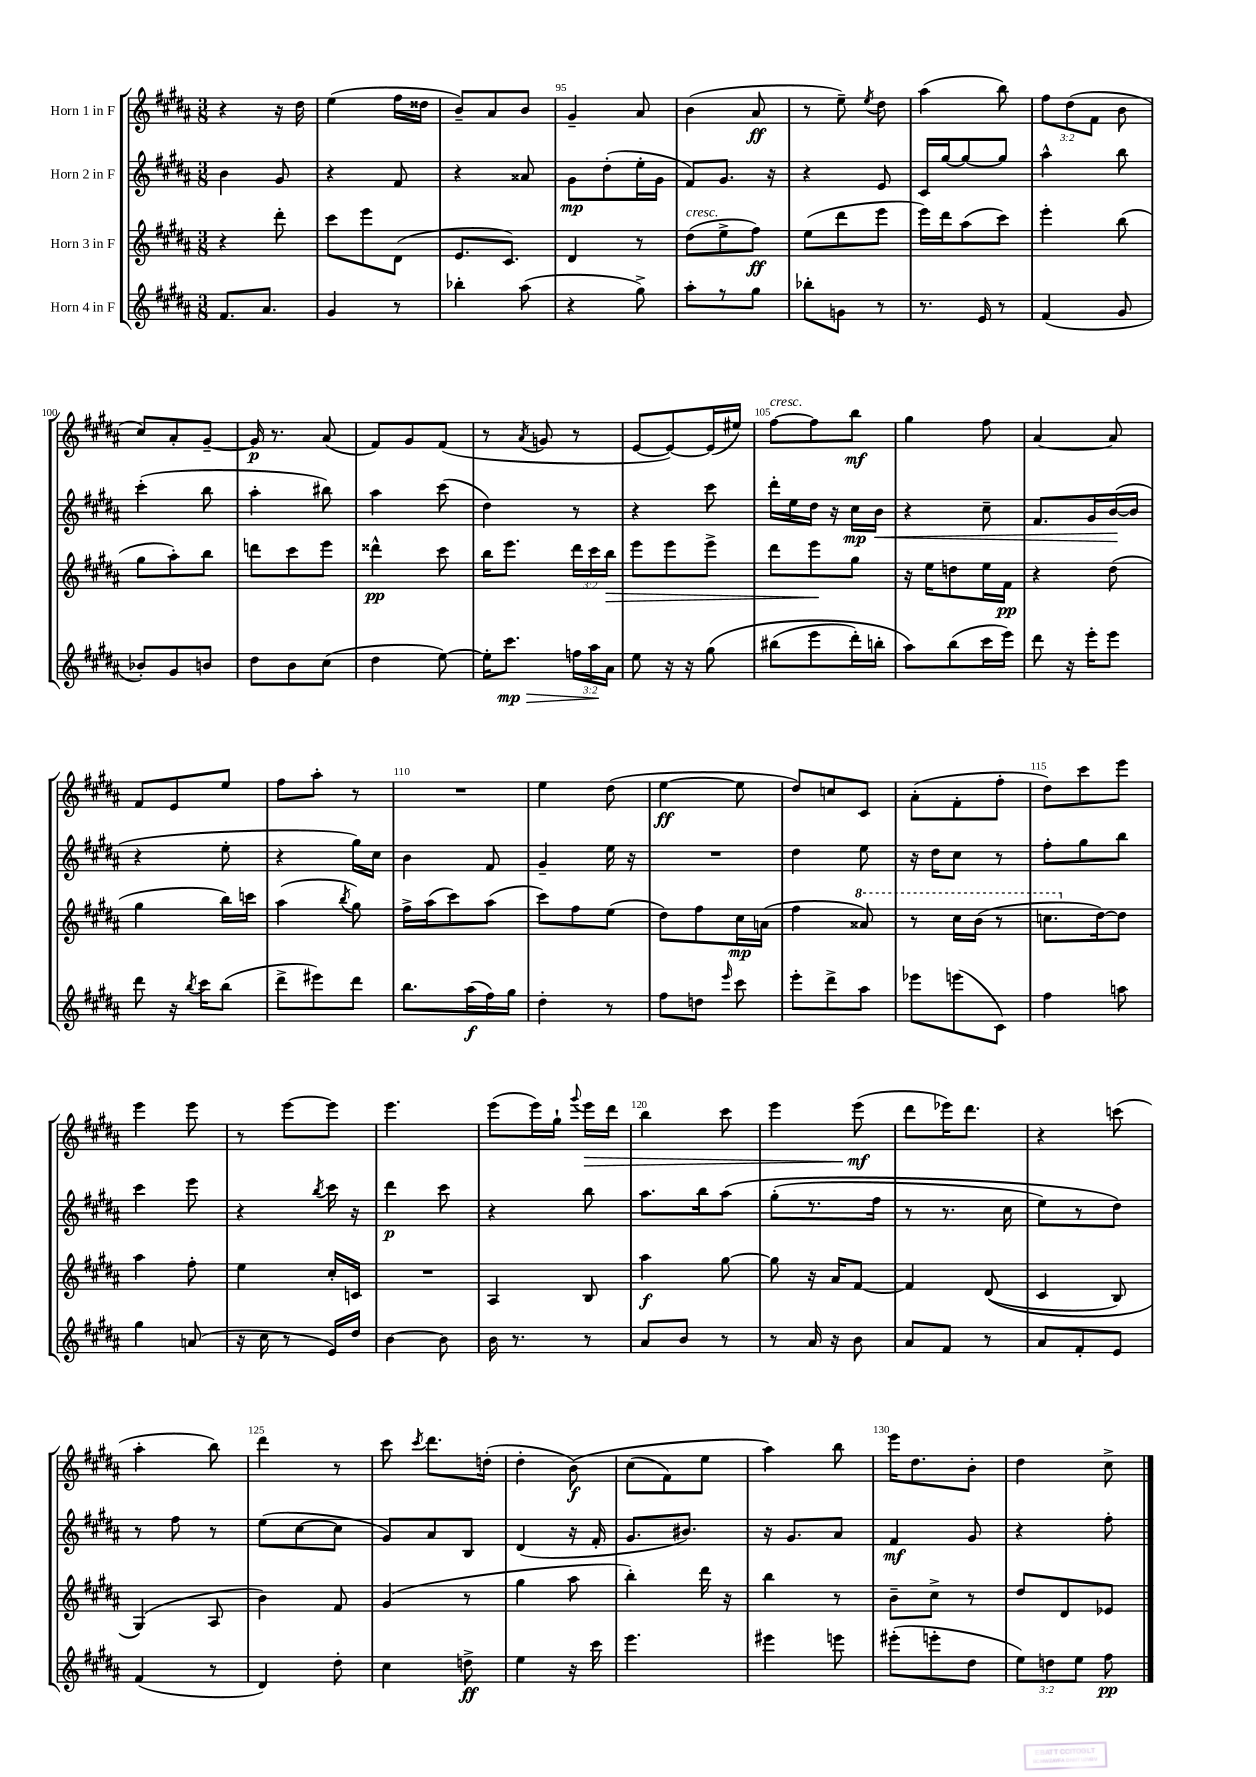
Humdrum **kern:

**kern	**kern	**kern	**kern
*staff4	*staff3	*staff2	*staff1
*clefG2	*clefG2	*clefG2	*clefG2
*k[f#c#g#d#a#]	*k[f#c#g#d#a#]	*k[f#c#g#d#a#]	*k[f#c#g#d#a#]
*M3/8	*M3/8	*M3/8	*M3/8
8.f#	4r	4b	4r
8.a#	.	.	.
.	8ddd#'	8g#	16r
.	.	.	16dd#
=	=	=	=
4g#	8ccc#	4r	(4ee
.	8eee	.	.
8r	(8d#	8f#	16ff#
.	.	.	16dd##
=	=	=	=
4bb-'	8.e	4r	8b~)
.	.	.	8a#
.	8.c#)	.	.
(8aa#	.	8a##	8b
=	=	=	=
4r	4d#	8g#	4g#~
.	.	(8dd#'	.
8gg#^)	8r	16ee'	8a#
.	.	16g#	.
=	=	=	=
8aa#'	(8dd#	8f#)	(4b
8r	8ee^	8.g#	.
8gg#	8ff#)	.	8a#
.	.	16r	.
=	=	=	=
8bb-'	(8ee	4r	8r
8g	8ddd#	.	8ee~)
.	.	.	8qee
8r	8eee	8e	8dd#
=	=	=	=
8.r	16eee)	16c#	(4aa#
.	16ddd#	[16gg#	.
.	(8aa#	8gg#_	.
16e	.	.	.
8r	8ccc#)	8gg#]	8bb)
=	=	=	=
(4f#	4eee'	4aa#^^	12ff#
.	.	.	(12dd#
.	.	.	12f#
8g#	(8bb	8bb	8b
=	=	=	=
8b-')	8gg#	(4ccc#'	8cc#)
8g#	8aa#')	.	8a#'
8b	8bb	8bb	[8g#~
=	=	=	=
8dd#	8ddd	4aa#'	16g#]
.	.	.	8.r
8b	8ccc#	.	.
(8cc#	8eee	8bb#)	(8a#
=	=	=	=
4dd#	4ddd##^^	4aa#	8f#)
.	.	.	8g#
[8ee)	8ccc#	(8ccc#	(8f#
=	=	=	=
16ee']	16bb	4dd#)	8r
8.ccc#	8.eee	.	.
.	.	.	8qa#
.	.	.	8g
24ff	24ddd#	8r	8r
24aa#	24ccc#	.	.
24a#	24bb	.	.
=	=	=	=
8ee	8eee	4r	[8e
16r	8eee	.	8e_)
16r	.	.	.
&(8gg#	8eee^	8ccc#	(16e]
.	.	.	16ee#)
=	=	=	=
(8bb#	8ddd#	16ddd#'	[8ff#
.	.	16ee	.
8eee	8eee	16dd#	8ff#]
.	.	16r	.
16ddd#')	8gg#	16cc#	8bb
16bb'	.	16b	.
=	=	=	=
8aa#&)	16r	4r	4gg#
.	16ee	.	.
(8bb	8dd	.	.
16ccc#	16ee	8cc#~	8ff#
16eee)	16f#	.	.
=	=	=	=
8ddd#	4r	8.f#	[4a#
16r	.	.	.
16eee'	.	16g#	.
8eee	(8dd#	([16b	8a#]
.	.	16b]	.
=	=	=	=
8ddd#	4gg#	4r	8f#
16r	.	.	8e
8qbb	.	.	.
16ccc#	.	.	.
(8bb	16bb)	8ee'	8ee
.	16ccc	.	.
=	=	=	=
8ddd#^	(4aa#	4r	8ff#
8eee#)	.	.	8aa#'
.	8qbb	.	.
8ddd#	8gg#)	16gg#)	8r
.	.	16cc#	.
=	=	=	=
8.bb	16ff#^	4b	4.r
.	(16aa#	.	.
.	8ccc#)	.	.
(16aa#	.	.	.
16ff#)	(8aa#	8f#	.
16gg#	.	.	.
=	=	=	=
4dd#'	8ccc#)	4g#~	4ee
.	8ff#	.	.
8r	(8ee	16ee	(8dd#
.	.	16r	.
=	=	=	=
8ff#	8dd#)	4.r	[4ee
8dd	8ff#	.	.
16qqeee	.	.	.
8ccc#	16cc#	.	8ee]
.	(16a	.	.
=	=	=	=
8eee'	4ff#	4dd#	8dd#)
8ddd#^	.	.	8cc
8aa#	8aa##)	8ee	8c#
=	=	=	=
8eee-	8r	16r	(8a#'
.	.	16dd#	.
(8eee	16ccc#	8cc#	8f#'
.	(16bb	.	.
8c#)	8r	8r	8ff#'
=	=	=	=
4ff#	8.ccc	8ff#'	8dd#)
.	.	8gg#	8ccc#
.	[16dd#)	.	.
8aa	8dd#]	8bb	8eee
=	=	=	=
4gg#	4aa#	4ccc#	4eee
(8a	8ff#'	8eee	8eee
=	=	=	=
16r	4ee	4r	8r
16cc#	.	.	.
8r	.	.	[8eee
.	.	8qbb	.
16e)	16cc#'	16ccc#	8eee]
16dd#	16c	16r	.
=	=	=	=
[4b	4.r	4ddd#	4.eee
8b]	.	8ccc#	.
=	=	=	=
16b	4A#	4r	(8eee
8.r	.	.	.
.	.	.	16eee)
.	.	.	16gg#`
.	.	.	8qqggg#
8r	8B	8bb	16eee
.	.	.	16ddd#
=	=	=	=
8a#	4aa#	8.aa#	4bb
8b	.	.	.
.	.	16bb	.
8r	[8gg#	&(8aa#	8ccc#
=	=	=	=
8r	8gg#]	(8gg#'	4eee
16a#	16r	8.r	.
16r	16a#	.	.
8b	[8f#	.	(8eee
.	.	16ff#	.
=	=	=	=
8a#	4f#]	8r	8ddd#
8f#	.	8.r	16eee-)
.	.	.	8.ddd#
8r	&((8d#	.	.
.	.	16cc#	.
=	=	=	=
8a#	4c#	8ee)	4r
8f#'	.	8r	.
8e	8B)	8dd#&)	(8ccc
=	=	=	=
(4f#	(4G#&)	8r	4aa#'
.	.	8ff#	.
8r	8A#	8r	8bb)
=	=	=	=
4d#)	4b)	(8ee	4ddd#
.	.	[8cc#	.
8dd#'	8f#	8cc#]	8r
=	=	=	=
4cc#	(4g#	8g#)	8ccc#
.	.	.	8qccc#
.	.	8a#	8.ddd#
8dd^	8r	8B	.
.	.	.	(16dd'
=	=	=	=
4ee	4gg#	(4d#	4dd#'
16r	8aa#	16r	&(8b)
16ccc#	.	16f#'	.
=	=	=	=
4.eee	4bb')	8.g#	(8cc#
.	.	.	8f#)
.	.	8.b#)	.
.	16ddd#	.	8ee
.	16r	.	.
=	=	=	=
4eee#	4bb	16r	4aa#&)
.	.	8.g#	.
8eee	8r	8a#	8bb
=	=	=	=
(8eee#'	8b~	4f#	16eee
.	.	.	8.dd#
8eee'	8cc#^	.	.
8dd#	8r	8g#	8b'
=	=	=	=
12ee)	8dd#	4r	4dd#
12dd	.	.	.
.	8d#	.	.
12ee	.	.	.
8ff#	8e-	8ff#'	8cc#^
==	==	==	==
*-	*-	*-	*-
